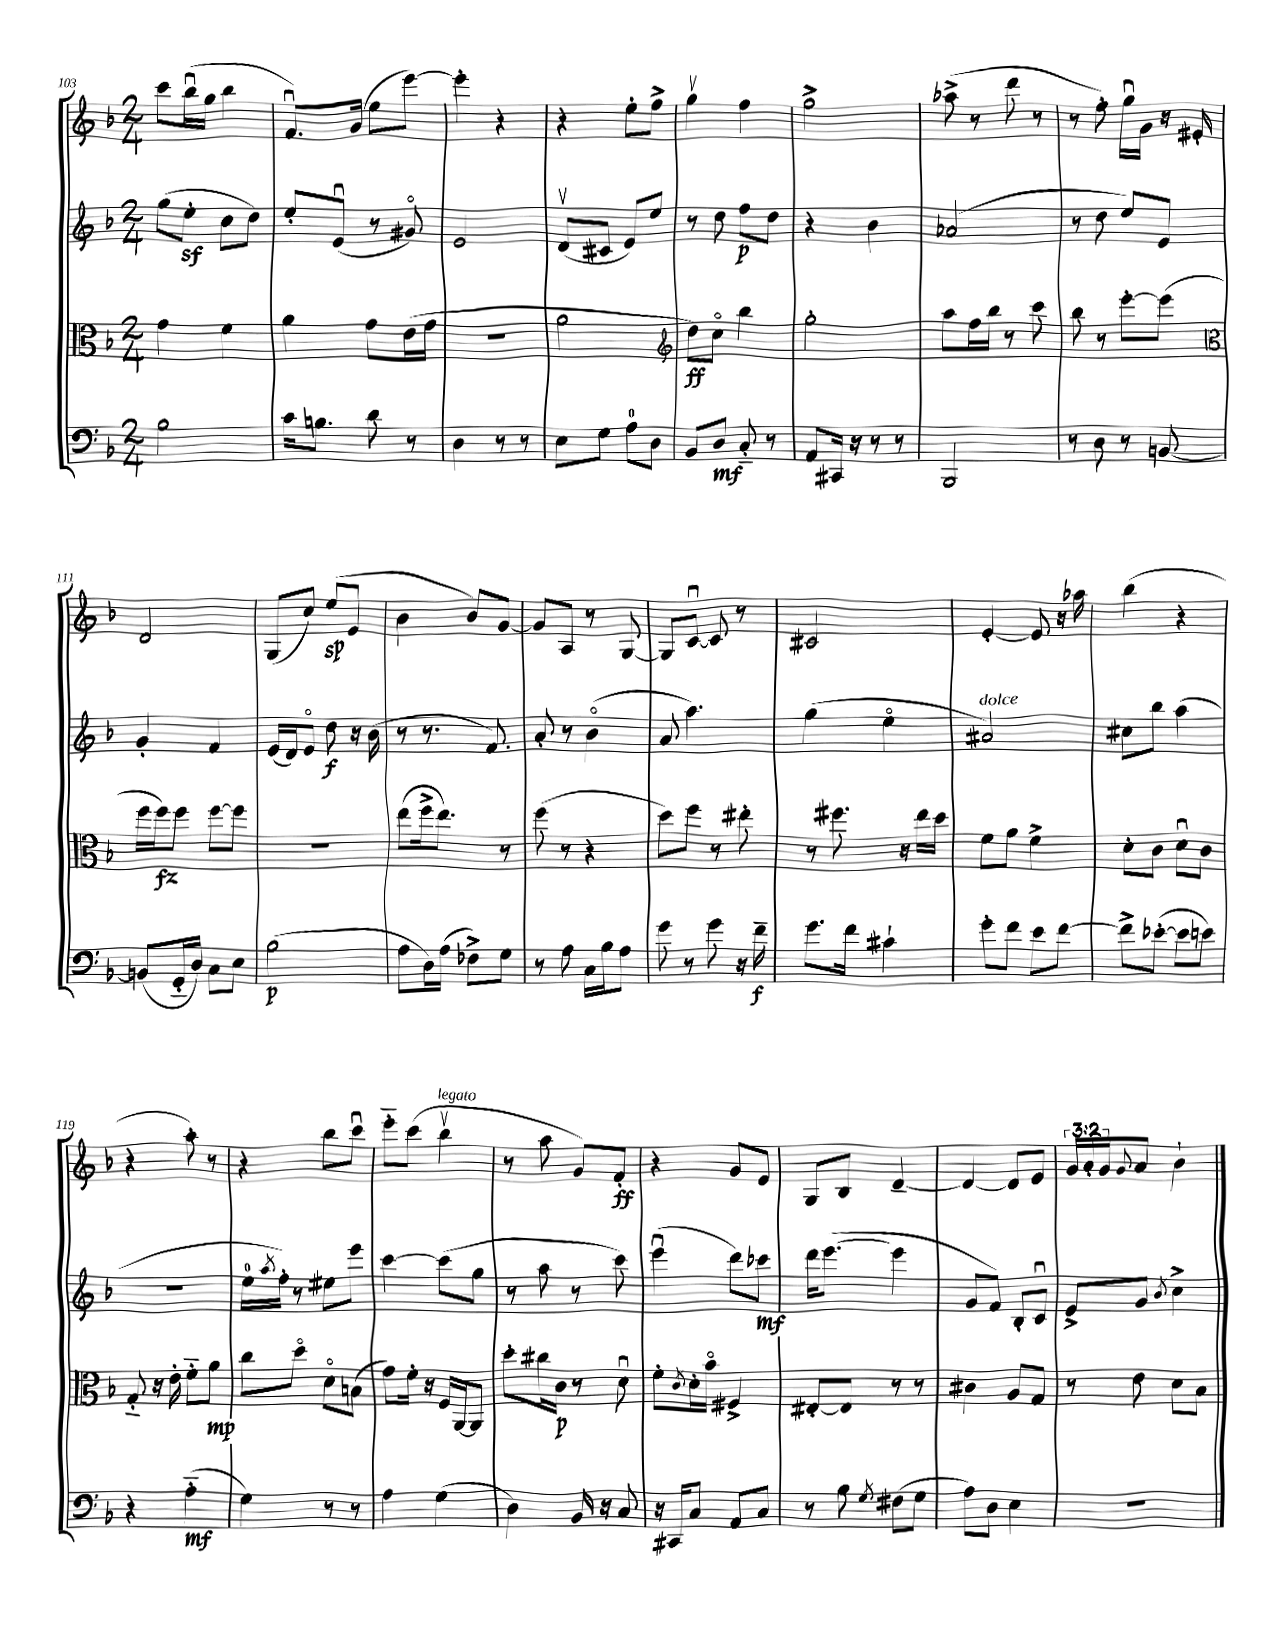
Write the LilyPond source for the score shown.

<<
\new StaffGroup <<
\new Staff = "s0" {
    \clef treble \key f \major \numericTimeSignature \time 2/4 \override Staff.TupletNumber.text = #tuplet-number::calc-fraction-text
    c'''8 bes''16\downbow( g''16 bes''4 |
    f'8.\downbow) g'16( e''8 e'''8~) |
    e'''4-. r4 |
    r4 e''8-. f''8-> |
    g''4\upbow f''4 |
    g''2-> |
    aes''8->( r8 d'''8 r8 |
    r8 f''8-.) g''16\downbow g'16 r16 eis'16-. |
    d'2 |
    g8( c''8) e''8\sp( e'8 |
    bes'4 bes'8) g'8~ |
    g'8 a8 r8 g8~ |
    g8 c'8~\downbow c'8 r8 |
    cis'2 |
    e'4~-. e'8 r16 aes''16 |
    bes''4( r4 |
    r4 a''8-.) r8 |
    r4 bes''8 c'''8\downbow |
    e'''8-_ c'''8( bes''4\upbow^\markup { \italic "legato" } |
    r8 a''8 g'8) f'8-.\ff |
    r4 g'8 e'8 |
    g8 bes8 d'4~-- |
    d'4~ d'8 e'8 |
    \tuplet 3/2 { g'16 a'16-. g'16 } \appoggiatura { g'8 } a'8 bes'4-! \bar "|." |
}
\new Staff = "s1" {
    \clef treble \key f \major \numericTimeSignature \time 2/4
    g''8( e''8-.\sf c''8 d''8) |
    e''8-. e'8\downbow( r8 gis'8\flageolet) |
    e'2 |
    d'8\upbow( cis'8 e'8) e''8 |
    r8 d''8 f''8\p d''8 |
    r4 bes'4 |
    aes'2( |
    r8 d''8 e''8) e'8 |
    g'4-. f'4 |
    e'16( d'16) e'8\flageolet d''8\f r16 bes'16( |
    r8 r8. f'8.) |
    a'8-. r8 bes'4\flageolet( |
    a'8 a''4.) |
    g''4( e''4\flageolet |
    ais'2^\markup { \italic "dolce" }) |
    cis''8 bes''8 a''4( |
    R2 |
    e''16-0 \acciaccatura { a''8 } f''16-.) r8 eis''8 e'''8 |
    c'''4~ c'''8( g''8 |
    r8 a''8 r8 c'''8) |
    e'''4\downbow( d'''8) ces'''8\mf |
    d'''16 e'''8.~( e'''4 |
    g'8 f'8) bes8-. c'8\downbow |
    e'8-> g'8 \acciaccatura { bes'8 } c''4-> \bar "|." |
}
\new Staff = "s2" {
    \clef alto \key f \major \numericTimeSignature \time 2/4
    g'4 f'4 |
    a'4 g'8 e'16( g'16 |
    R2 |
    a'2 |
    \clef treble d''8\ff) c''8\flageolet bes''4 |
    g''2-. |
    a''8 f''16 bes''16 r8 c'''8 |
    bes''8 r8 e'''8~-. e'''8( |
    \clef alto f''16 f''16\fz) f''8 f''8~ f''8 |
    r2 |
    e''8( f''16-> e''8.) r8 |
    f''8( r8 r4 |
    d''8) f''8 r8 eis''8-. |
    r8 fis''8. r16 e''16 d''16 |
    f'8 a'8 f'4-> |
    d'8-. c'8 d'8\downbow c'8 |
    g8-_ r16 e'16-. f'8-_ a'8\mp |
    c''8 d''8\flageolet d'8\flageolet b8( |
    g'8) f'16-. r16 f16 a,16~ a,8 |
    d''8-. cis''16 c'16\p r8 d'8\downbow |
    f'8-. \acciaccatura { c'8 } d'16-. bes'16\flageolet fis4-> |
    eis8~-. eis8 r8 r8 |
    cis'4 a8 g8 |
    r8 e'8 d'8 bes8 \bar "|." |
}
\new Staff = "s3" {
    \clef bass \key f \major \numericTimeSignature \time 2/4
    bes2 |
    c'16 b8. d'8 r8 |
    d4 r8 r8 |
    e8 g8 a8-0 d8 |
    bes,8 d8\mf c8-_ r8 |
    a,8 cis,16 r16 r8 r8 |
    bes,,2 |
    r8 d8 r8 b,8~ |
    b,8( g,16-_ d16) c8 e8 |
    bes2\p( |
    a8 d16) a16( fes8->) g8 |
    r8 a8 c16 bes16 a8 |
    g'8 r8 g'8 r16 f'16--\f |
    g'8. f'16 cis'4-! |
    g'8-. f'8 e'8 f'8~ |
    f'8-> ees'8~-.( ees'8 e'8) |
    r4 a4-_\mf( |
    g4) r8 r8 |
    a4 g4( |
    d4) bes,16 r16 c8 |
    r16 cis,16 c8 a,8 c8 |
    r8 bes8 \acciaccatura { g8 } fis8( g8 |
    a8) d8 e4 |
    R2 \bar "|." |
}
>>
>>
\layout { \context { \Score currentBarNumber = #103 } }
